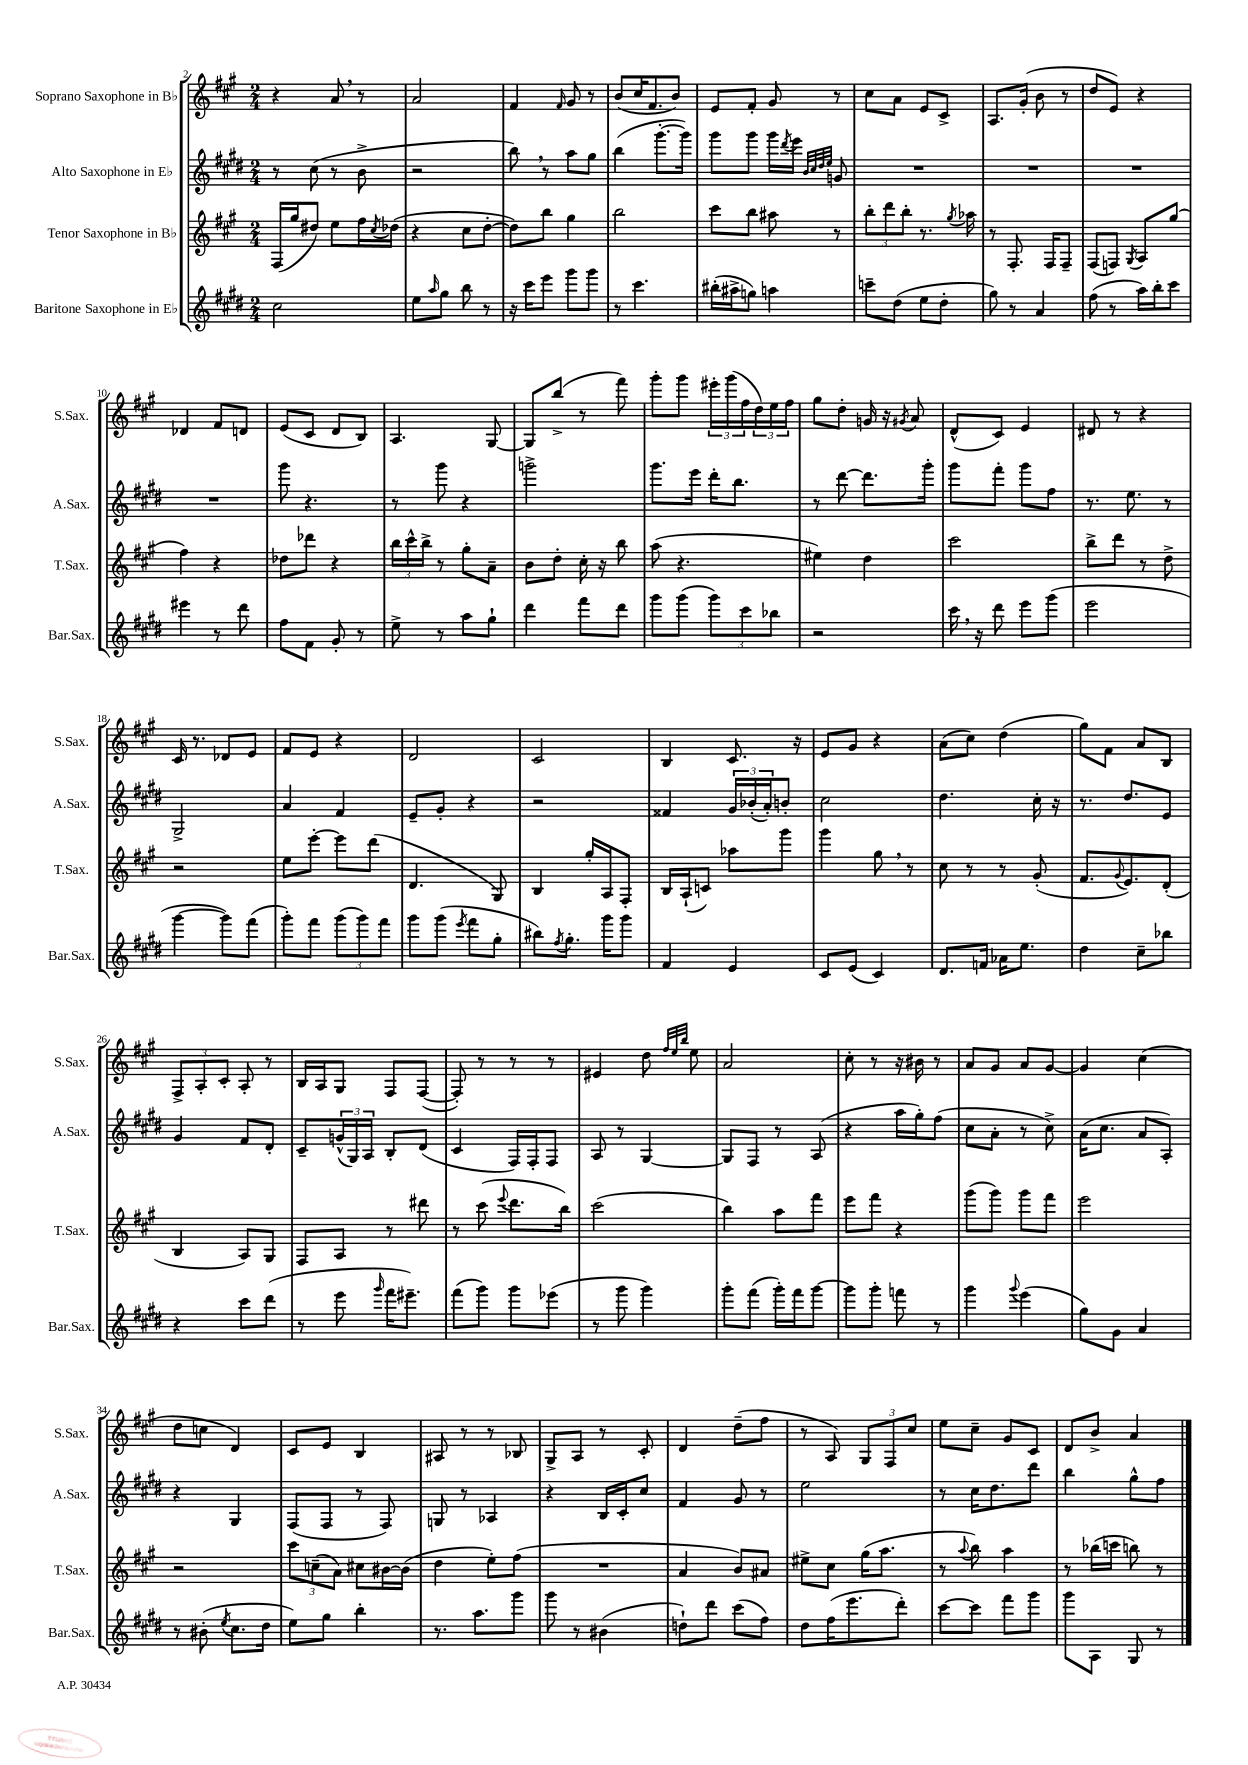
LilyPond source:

<<
\new StaffGroup <<
\new Staff = "s0" \with { instrumentName = "Soprano Saxophone in Bb" shortInstrumentName = "S.Sax." } {
    \clef treble \key a \major \numericTimeSignature \time 2/4
    r4 a'8 \breathe r8 |
    a'2 |
    fis'4 \grace { fis'16 } gis'8 r8 |
    b'8( cis''16 fis'8. b'8) |
    e'8 fis'8-. gis'8 r8 |
    cis''8 a'8 e'8 cis'8-> |
    a8. gis'16-.( b'8 r8 |
    d''8 e'8) r4 |
    des'4 fis'8 d'8 |
    e'8( cis'8 d'8 b8) |
    a4. gis8~ |
    gis8 b''8->( r8 fis'''8) |
    gis'''8-. gis'''8 \tuplet 3/2 { eis'''16-. gis'''16( fis''16 } \tuplet 3/2 { d''16) e''16 fis''16 } |
    gis''8 d''8-. g'16 r16 \acciaccatura { gis'8 } a'8 |
    d'8-^( cis'8) e'4 |
    dis'8 r8 r4 |
    cis'16 r8. des'8 e'8 |
    fis'8 e'8 r4 |
    d'2 |
    cis'2 |
    b4 cis'8. r16 |
    e'8 gis'8 r4 |
    a'8( cis''8) d''4( |
    gis''8) fis'8 a'8 b8 |
    \tuplet 3/2 { fis8-> a8-. cis'8-. } a8-. r8 |
    b16 a16 gis8 fis8 fis8~( |
    fis8-.) r8 r8 r8 |
    eis'4 d''8 \grace { fis''32 e''32 b''32 } e''8 |
    a'2 |
    cis''8-. r8 r16 bis'16 r8 |
    a'8 gis'8 a'8 gis'8~ |
    gis'4 cis''4( |
    d''8 c''8 d'4) |
    cis'8 e'8 b4 |
    ais8 r8 r8 bes8 |
    gis8-> a8 r8 cis'8-. |
    d'4 d''8--( fis''8 |
    r8 a8) \tuplet 3/2 { gis8 fis8 cis''8 } |
    e''8 cis''8-- gis'8 cis'8 |
    d'8 b'8-> a'4 \bar "|." |
}
\new Staff = "s1" \with { instrumentName = "Alto Saxophone in Eb" shortInstrumentName = "A.Sax." } {
    \clef treble \key e \major \numericTimeSignature \time 2/4
    r8 cis''8( r8 b'8-> |
    r2 |
    b''8) \breathe r8 a''8 gis''8 |
    b''4( gis'''8.~-. gis'''16) |
    gis'''8 gis'''8 gis'''16 \acciaccatura { dis'''8 } e'''16 \grace { b'32 cis''32 dis''32 e''32 } g'8 |
    R2 |
    R2 |
    R2 |
    R2 |
    gis'''8 r4. |
    r8 gis'''8 r4 |
    g'''2-> |
    gis'''8. e'''16 dis'''16-. b''8. |
    r8 dis'''8~ dis'''8. gis'''16-. |
    gis'''8 fis'''8-. gis'''8 fis''8 |
    r8. e''8. r8 |
    gis2-> |
    a'4 fis'4 |
    e'8-- gis'8-. r4 |
    r2 |
    fisis'4 \tuplet 3/2 { gis'16 bes'16-.( a'16-.) } b'8-. |
    cis''2 |
    dis''4. cis''16-. r16 |
    r8. dis''8. e'8 |
    gis'4 fis'8 dis'8-. |
    cis'8-- \tuplet 3/2 { g'16-^( gis16) a16 } b8-. dis'8( |
    cis'4 fis16) fis16-. fis8 |
    a8 r8 gis4~ |
    gis8 fis8 r8 a8( |
    r4 a''16 gis''16-.) fis''8( |
    cis''8 a'8-. r8 cis''8->) |
    a'16( cis''8. a'8 a8-.) |
    r4 gis4 |
    fis8( fis8 r8 fis8) |
    g8 r8 aes4 |
    r4 b16 cis'16-. cis''8 |
    fis'4 gis'8 r8 |
    e''2 |
    r8 cis''16 dis''8. dis'''8 |
    b''4 gis''8-^ fis''8 \bar "|." |
}
\new Staff = "s2" \with { instrumentName = "Tenor Saxophone in Bb" shortInstrumentName = "T.Sax." } {
    \clef treble \key a \major \numericTimeSignature \time 2/4
    fis16( gis''16 dis''8) e''8 fis''16 \acciaccatura { cis''8 } des''16( |
    r4 cis''8 d''8~-. |
    d''8) b''8 gis''4 |
    b''2 |
    cis'''8 b''8 ais''8 r8 |
    \tuplet 3/2 { b''8-. d'''8 b''8-. } r8. \acciaccatura { gis''8 } aes''16 |
    r8 fis8.-. fis16 fis8-- |
    fis8( f8) \acciaccatura { gis8 } a8 gis''8( |
    fis''4) r4 |
    des''8 des'''8 r4 |
    \tuplet 3/2 { b''16 cis'''16-^ b''16-> } r8 gis''8-. a'8-- |
    b'8 d''8-. cis''16-. r16 b''8 |
    a''8( r4. |
    eis''4) d''4 |
    cis'''2 |
    b''8-> d'''8 r8 d''8-> |
    r2 |
    e''8 e'''8~-. e'''8 d'''8( |
    d'4. gis8) |
    b4 gis''16-. a16 fis8-. |
    b16 a16-!( c'8) aes''8 gis'''8 |
    gis'''4 gis''8 \breathe r8 |
    cis''8 r8 r8 gis'8-.( |
    fis'8. \appoggiatura { gis'8 } e'8.) d'8-.( |
    b4 a8) gis8 |
    fis8 a8 r8 dis'''8 |
    r8 cis'''8( \appoggiatura { e'''8 } d'''8. b''16) |
    cis'''2( |
    b''4) a''8 fis'''8 |
    e'''8 fis'''8 r4 |
    gis'''8( gis'''8) gis'''8 fis'''8 |
    e'''2 |
    r2 |
    \tuplet 3/2 { cis'''8 c''8--( a'8) } cis''8 bis'16~ bis'16( |
    d''4 e''8-.) fis''8( |
    R2 |
    a'4 b'8) ais'8 |
    eis''8-> cis''8 gis''16( a''8. |
    r8 \appoggiatura { a''8 } b''8) a''4 |
    r8 bes''16( c'''16 b''8) r8 \bar "|." |
}
\new Staff = "s3" \with { instrumentName = "Baritone Saxophone in Eb" shortInstrumentName = "Bar.Sax." } {
    \clef treble \key e \major \numericTimeSignature \time 2/4
    cis''2 |
    e''8 \grace { a''16 } gis''8 b''8 r8 |
    r16 cis'''16 e'''8 gis'''8 gis'''8 |
    r8 cis'''4. |
    bis''16-.( ais''16-> g''8) a''4 |
    c'''8-- dis''8( e''8 dis''8-. |
    gis''8) r8 a'4 |
    fis''8( r8 a''16) b''16-. cis'''8 |
    eis'''4 r8 dis'''8 |
    fis''8 fis'8 gis'8-. r8 |
    e''8-> r8 a''8 gis''8-! |
    dis'''4 fis'''8 dis'''8 |
    gis'''8 gis'''8( \tuplet 3/2 { gis'''8) cis'''8 bes''8 } |
    r2 |
    cis'''16 \breathe r16 dis'''8 e'''8 gis'''8( |
    e'''2 |
    gis'''4~ gis'''8) fis'''8( |
    gis'''8-.) fis'''8 \tuplet 3/2 { gis'''8( gis'''8) fis'''8 } |
    gis'''8 gis'''8( \acciaccatura { e'''8 } fis'''8 gis''8-. |
    bis''8) \acciaccatura { fis''8 } gis''8.-. gis'''16 gis'''8 |
    fis'4 e'4 |
    cis'8 e'8( cis'4) |
    dis'8. f'16 aes'16 e''8. |
    dis''4 cis''8-- bes''8 |
    r4 cis'''8 dis'''8( |
    r8 e'''8 \grace { gis'''16 } fis'''16 eis'''8.--) |
    fis'''8( gis'''8) gis'''8 ees'''8( |
    r8 gis'''8 gis'''4) |
    gis'''8-. fis'''8( gis'''16-.) fis'''16 gis'''8~ |
    gis'''8 gis'''8-. f'''8 r8 |
    gis'''4 \appoggiatura { gis'''8 } e'''4( |
    gis''8) gis'8 a'4 |
    r8 bis'8-.( \acciaccatura { e''8 } cis''8. dis''16 |
    e''8) gis''8 b''4-. |
    r8. a''8. gis'''8 |
    gis'''8 r8 bis'4( |
    d''8-!) dis'''8 cis'''8( fis''8) |
    dis''8 fis''16( e'''8. dis'''8-.) |
    cis'''8~ cis'''8 fis'''8 gis'''8 |
    gis'''8 a8 gis8 r8 \bar "|." |
}
>>
>>
\layout { \context { \Score currentBarNumber = #2 } }
